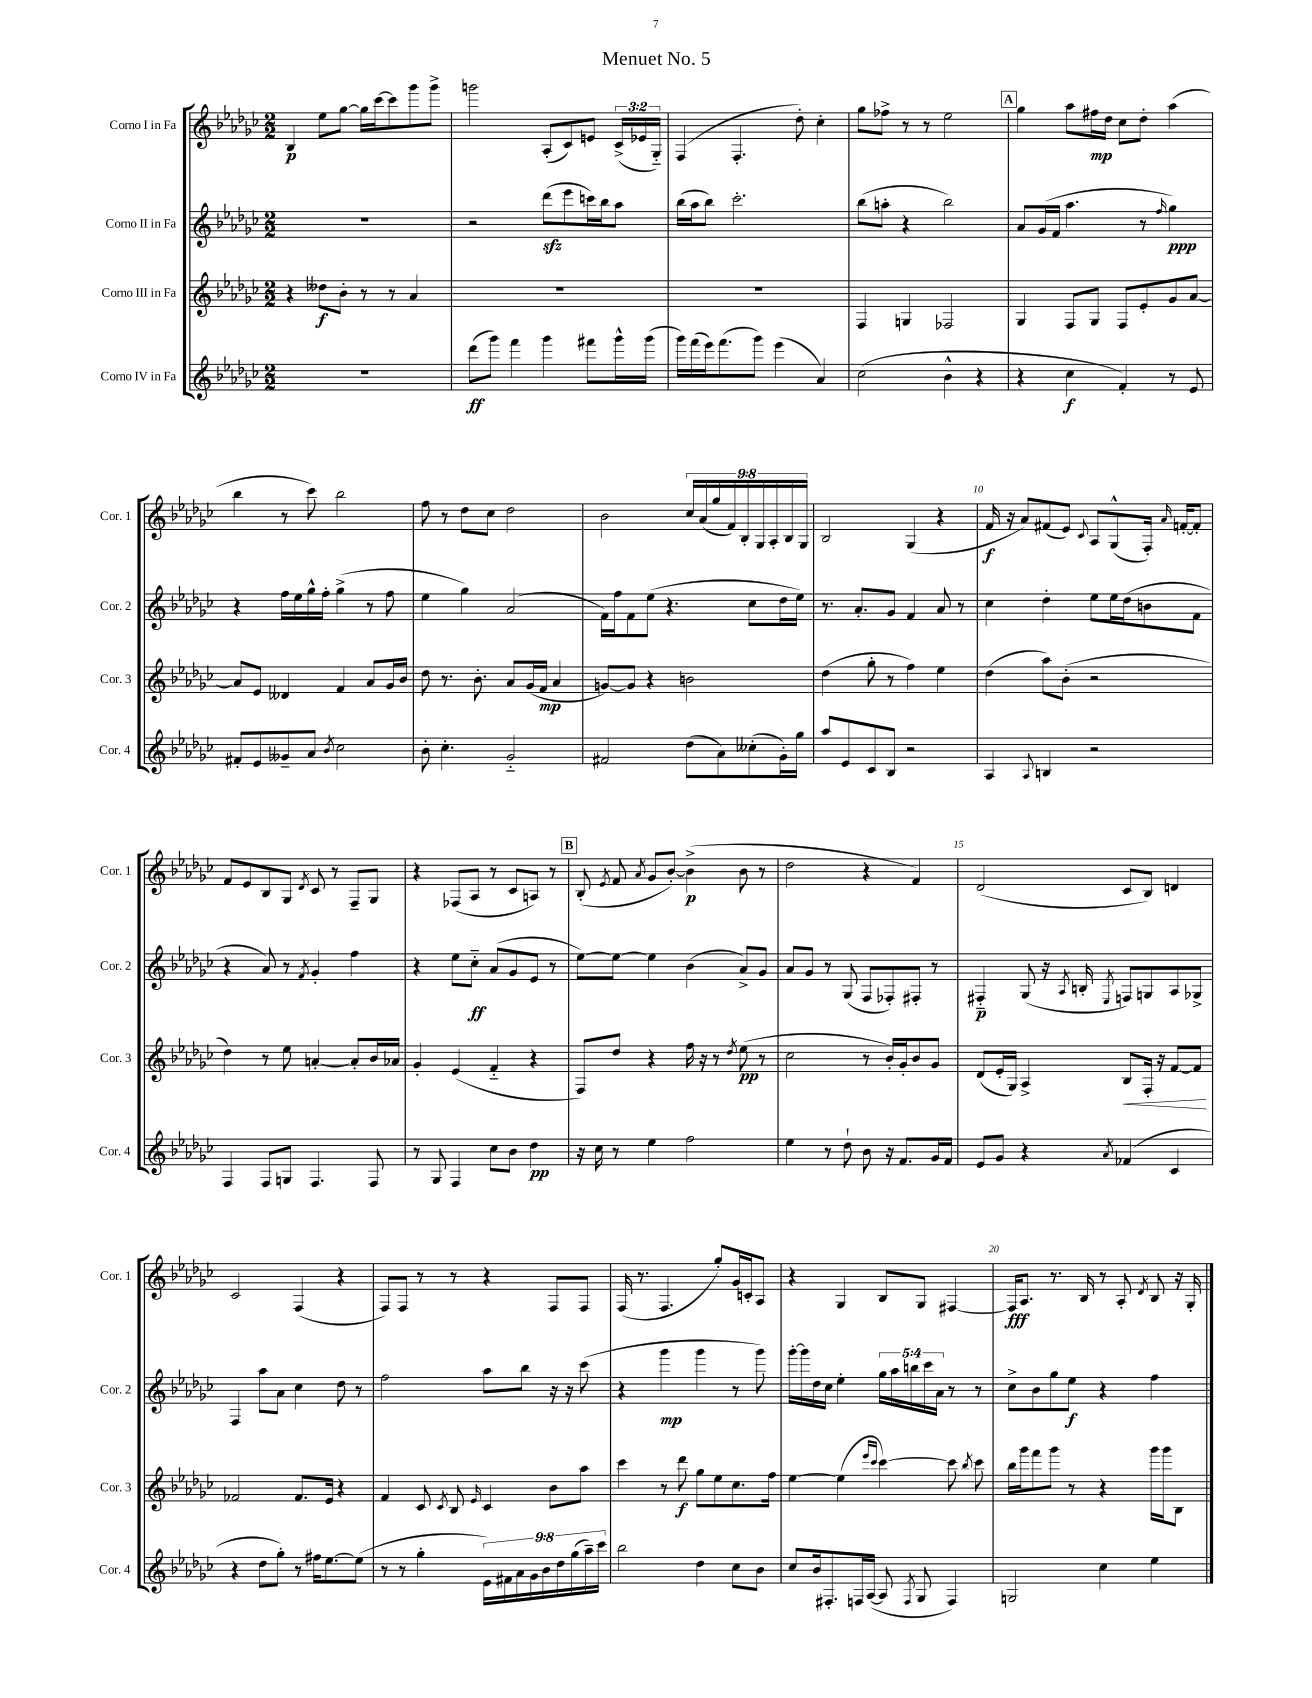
\header { title = "Menuet No. 5" }
<<
\new StaffGroup <<
\new Staff = "s0" \with { instrumentName = "Corno I in Fa" shortInstrumentName = "Cor. 1" } {
    \clef treble \key ges \major \numericTimeSignature \time 2/2 \override Staff.TupletNumber.text = #tuplet-number::calc-fraction-text
    \autoBeamOff bes4\p ees''8[ ges''8]~ ges''16[ ces'''16~ ces'''8 ges'''8 ges'''8]-> |
    g'''2 aes8[-.( ces'8) e'8] \tuplet 3/2 { ces'16[->( ees'16 ges16]-_) } |
    f4( f4.-. des''8-.) ces''4-. |
    ges''8[ fes''8]-> r8 r8 ees''2 |
    \mark \markup { \box "A" } ges''4 aes''8[ fis''16\mp des''16] ces''8[ des''8]-. aes''4( |
    bes''4 r8 ces'''8) bes''2 |
    f''8 r8 des''8[ ces''8] des''2 |
    bes'2 \tuplet 9/8 { ces''16[ aes'16( ges''16 f'16) bes16-. ges16 aes16-. bes16 ges16] } |
    bes2 ges4( r4 |
    f'16\f r16 aes'8[) fis'8( ees'8]) \appoggiatura { ces'8 } aes8[ ges8-^( f16]-.) \grace { aes'16 } f'16[~-. f'8]-. |
    f'8[ ees'8 bes8 ges8] \acciaccatura { des'8 } ces'8 r8 f8[-- ges8] |
    r4 fes8[( aes8] r8 ces'8[ a8]) r8 |
    \mark \markup { \box "B" } bes8-.( \acciaccatura { ees'8 } f'8 \acciaccatura { aes'8 } ges'8[ bes'8]~-.) bes'4->\p( bes'8 r8 |
    des''2 r4 f'4) |
    des'2( ces'8[ bes8]) d'4 |
    ces'2 f4( r4 |
    f8[) f8] r8 r8 r4 f8[ f8] |
    f16( r8. f4. ges''8[-.) ges'16 c'16-. aes8] |
    r4 ges4 bes8[ ges8] fis4~ |
    fis16[\fff aes8.] r8. bes16 r8 aes8-. \acciaccatura { des'8 } bes8 r16 ges16-. \bar "|." |
}
\new Staff = "s1" \with { instrumentName = "Corno II in Fa" shortInstrumentName = "Cor. 2" } {
    \clef treble \key ges \major \numericTimeSignature \time 2/2 \override Staff.TupletNumber.text = #tuplet-number::calc-fraction-text
    \autoBeamOff R1 |
    r2 des'''8[\sfz( ees'''8 c'''16) bes''16 aes''8] |
    bes''16[( aes''16 bes''8]) ces'''2.-. |
    bes''8[( a''8]-. r4 bes''2) |
    \mark \markup { \box "A" } aes'8[ ges'16( f'16] aes''4. r8 \grace { f''16 } ges''4\ppp) |
    r4 f''16[ ees''16 ges''16-^ f''16]-. ges''4->( r8 f''8 |
    ees''4 ges''4) aes'2( |
    f'16[) f''16 f'8 ees''8]( r4. ces''8[ des''16 ees''16]) |
    r8. aes'8.[-. ges'8] f'4 aes'8 r8 |
    ces''4 des''4-. ees''8[ ees''16 des''16( b'8 f'8] |
    r4 aes'8) r8 \acciaccatura { f'8 } ges'4-. f''4 |
    r4 ees''8[ ces''8]-_\ff aes'8[( ges'8 ees'8] r8 |
    \mark \markup { \box "B" } ees''8[~) ees''8]~ ees''4 bes'4( aes'8[->) ges'8] |
    aes'8[ ges'8] r8 ges8( f8[ fes8-.) fis8]-. r8 |
    fis4-_\p ges8( r16 \acciaccatura { aes8 } b16-. \acciaccatura { ees8 } f8[) g8 aes8 ges8]-> |
    f4 aes''8[ aes'8] ces''4 des''8 r8 |
    f''2 aes''8[ bes''8] r16 r16 ces'''8( |
    r4 ges'''4\mp ges'''4 r8 ges'''8) |
    ges'''16[~-. ges'''16 des''16 ces''16] ees''4-. \tuplet 5/4 { ges''16[ aes''16 b''16 ces'''16 aes'16] } r8 r8 |
    ces''8[-> bes'8 ges''8 ees''8]\f r4 f''4 \bar "|." |
}
\new Staff = "s2" \with { instrumentName = "Corno III in Fa" shortInstrumentName = "Cor. 3" } {
    \clef treble \key ges \major \numericTimeSignature \time 2/2
    \autoBeamOff r4 deses''8[\f bes'8]-. r8 r8 aes'4 |
    R1 |
    R1 |
    f4 g4 fes2 |
    \mark \markup { \box "A" } ges4 f8[ ges8] f8[ ees'8-. ges'8 aes'8]~ |
    aes'8[ ees'8] deses'4 f'4 aes'8[ ges'16 bes'16] |
    des''8 r8. bes'8.-. aes'8[ ges'16( f'16]\mp aes'4 |
    g'8[~) g'8] r4 b'2 |
    des''4( ges''8-. r8 f''4) ees''4 |
    des''4( aes''8[) bes'8]-.( r2 |
    des''4) r8 ees''8 a'4~-. a'8[-. bes'16 aes'16] |
    ges'4-. ees'4( f'4-_ r4 |
    \mark \markup { \box "B" } f8[) des''8] r4 f''16 r16 r8 \acciaccatura { des''8 } ees''8\pp( r8 |
    ces''2 r8 bes'16[-.) ges'16-. bes'8 ges'8] |
    des'8[( ees'16-. ges16]) aes4-> bes8[\< f16]-. r16 f'8[~ f'8]\! |
    fes'2 fes'8.[ ees'16] r4 |
    f'4 ces'8 \acciaccatura { ces'8 } bes8 \grace { ees'16 } ces'4 bes'8[ aes''8] |
    ces'''4 r8 des'''8\f ges''8[ ees''8 ces''8. f''16] |
    ees''4~ ees''4( \grace { ees'''16[ ces'''16] } ces'''4~) ces'''8 \acciaccatura { bes''8 } ces'''8 |
    bes''16[ ges'''16 f'''8 ges'''8] r8 r4 ges'''16[ ges'''16 bes8] \bar "|." |
}
\new Staff = "s3" \with { instrumentName = "Corno IV in Fa" shortInstrumentName = "Cor. 4" } {
    \clef treble \key ges \major \numericTimeSignature \time 2/2 \override Staff.TupletNumber.text = #tuplet-number::calc-fraction-text
    \autoBeamOff R1 |
    des'''8[\ff( ges'''8]) f'''4 ges'''4 fis'''8[ ges'''16-^ ges'''16]( |
    ges'''16[) f'''16( ees'''16) f'''8.( ges'''8]) ees'''4( aes'4) |
    ces''2( bes'4-^ r4 |
    \mark \markup { \box "A" } r4 ces''4\f f'4-.) r8 ees'8 |
    fis'8[-. ees'8 geses'8-- aes'8] \acciaccatura { bes'8 } ces''2 |
    bes'8-. ces''4.-. ges'2-_ |
    fis'2 des''8[( aes'8) ceses''8-.( ges'16-.) ges''16] |
    aes''8[ ees'8 ces'8 bes8] r2 |
    aes4 \appoggiatura { aes8 } b4 r2 |
    f4 f8[ g8] f4. f8 |
    r8 ges8 f4 ces''8[ bes'8] des''4\pp |
    \mark \markup { \box "B" } r16 ces''16 r8 ees''4 f''2 |
    ees''4 r8 des''8-! bes'8 r16 f'8.[ ges'16 f'16] |
    ees'8[ ges'8] r4 \acciaccatura { aes'8 } fes'4( ces'4 |
    r4 des''8[ ges''8]-.) r8 fis''16[ ees''8.~ ees''8]( |
    r8 r8 ges''4-. \tuplet 9/8 { ees'16[) fis'16 aes'16 ges'16 bes'16 des''16 ges''16( aes''16--) ces'''16] } |
    bes''2 des''4 ces''8[ bes'8] |
    ces''8[ bes'16 fis8.-. f16 aes16]~( aes8 \acciaccatura { f8 } ges8 f4) |
    g2 ces''4 ees''4 \bar "|." |
}
>>
>>
\layout { \context { \Score \override BarNumber.break-visibility = ##(#f #t #t) barNumberVisibility = #(every-nth-bar-number-visible 5) } }
